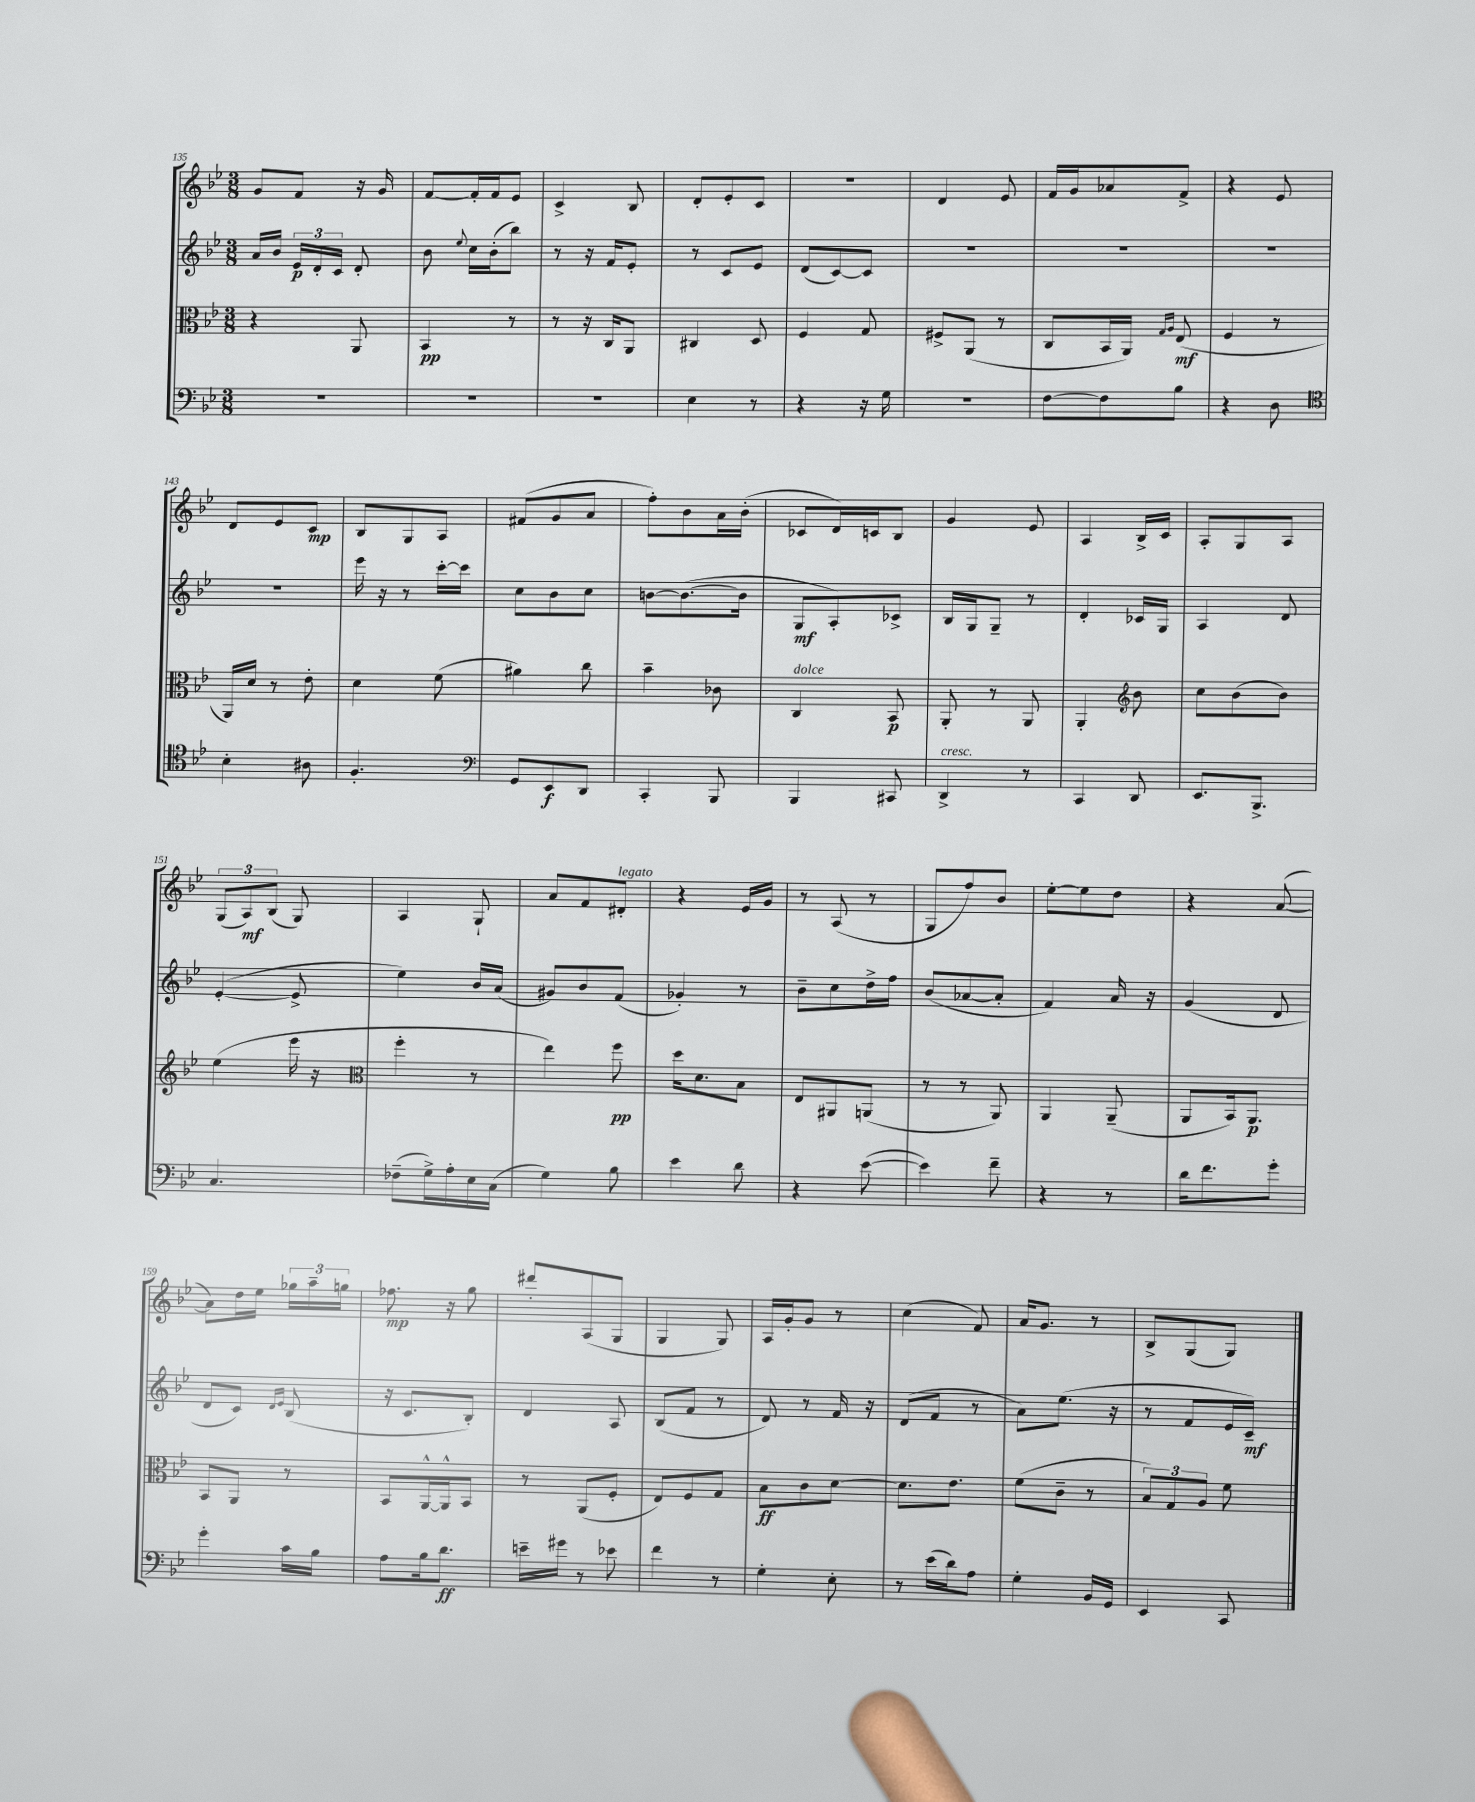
<<
\new StaffGroup <<
\new Staff = "s0" {
    \clef treble \key bes \major \numericTimeSignature \time 3/8
    \autoBeamOff g'8[ f'8] r16 g'16 |
    f'8[~ f'16-. f'16 ees'8] |
    c'4-> bes8 |
    d'8[-. ees'8-. c'8] |
    R4. |
    d'4 ees'8 |
    f'16[ g'16 aes'8 f'8]-> |
    r4 ees'8 |
    d'8[ ees'8 c'8]\mp |
    bes8[ g8 a8] |
    fis'8[( g'8 a'8] |
    f''8[-.) bes'8 a'16 bes'16]-.( |
    ces'8[ d'16) c'16 bes8] |
    g'4 ees'8 |
    a4 bes16[-> c'16] |
    a8[-. g8 a8] |
    \tuplet 3/2 { g8[( a8\mf) bes8]( } g8) |
    a4 g8-! |
    a'8[ f'8 dis'8]-.^\markup { \italic "legato" } |
    r4 ees'16[ g'16] |
    r8 a8( r8 |
    g8[ f''8) bes'8] |
    ees''8[~-. ees''8 d''8] |
    r4 a'8~( |
    a'8[) d''16 ees''16] \tuplet 3/2 { ges''16[ a''16-- g''16] } |
    fes''8.\mp r16 g''8 |
    dis'''8[-. a8( g8] |
    g4 g8) |
    a16[ g'16-. g'8] r8 |
    c''4( f'8) |
    a'16[ g'8.] r8 |
    bes8[-> g8( g8]) \bar "|." |
}
\new Staff = "s1" {
    \clef treble \key bes \major \numericTimeSignature \time 3/8
    \autoBeamOff a'16[ bes'16] \tuplet 3/2 { ees'16[\p d'16-. c'16] } d'8-. |
    bes'8 \appoggiatura { ees''8 } c''16[ bes'16-.( bes''8]) |
    r8 r16 f'16[ ees'8]-. |
    r8 c'8[ ees'8] |
    d'8[( c'8~) c'8] |
    R4. |
    R4. |
    R4. |
    R4. |
    ees'''16 r16 r8 c'''16[~-. c'''16] |
    c''8[ bes'8 c''8] |
    b'8[~ b'8.~( b'16] |
    g8[\mf a8-.) ces'8]-> |
    bes16[ g16 g8]-- r8 |
    d'4-. ces'16[ g16] |
    a4 d'8 |
    ees'4~-.( ees'8-> |
    ees''4) bes'16[ a'16]( |
    gis'8[) bes'8 f'8]( |
    ges'4-.) r8 |
    bes'8[-- c''8 d''16-> f''16] |
    bes'8[( aes'8~ aes'8]-. |
    f'4) a'16 r16 |
    g'4( d'8 |
    d'8[ c'8]) \grace { d'16[ ees'16] } bes8( |
    r16 c'8.[ bes8]-.) |
    d'4 a8 |
    bes8[( f'8] r8 |
    d'8) r8 f'16 r16 |
    d'8[( f'8] r8 |
    a'8[) ees''8.]( r16 |
    r8 f'8[ ees'16 c'16]--\mf) \bar "|." |
}
\new Staff = "s2" {
    \clef alto \key bes \major \numericTimeSignature \time 3/8
    \autoBeamOff r4 a,8 |
    bes,4\pp r8 |
    r8 r16 c16[ a,8] |
    cis4 d8 |
    f4 g8 |
    fis8[-> a,8]( r8 |
    c8[ bes,16 a,16]) \grace { g16[ a16] } ees8\mf( |
    f4 r8 |
    a,16[) d'16] r8 ees'8-. |
    d'4 f'8( |
    ais'4) c''8 |
    bes'4-- ces'8 |
    c4^\markup { \italic "dolce" } bes,8\p |
    a,8-. r8 a,8 |
    a,4-. \clef treble bes'8 |
    c''8[ bes'8( bes'8]) |
    ees''4( ees'''16 r16 |
    \clef alto f''4-. r8 |
    ees''4) f''8\pp |
    d''16[ d'8. bes8] |
    ees8[ ais,8 a,8]( |
    r8 r8 a,8) |
    a,4 a,8--( |
    a,8[ bes,16) a,8.]\p |
    bes,8[ a,8] r8 |
    bes,8[ a,16~-^ a,16-^ bes,8] |
    r8 a,8[( f8]-. |
    ees8[) f8 g8] |
    bes8[\ff c'8 d'8]~ |
    d'8.[ ees'8.] |
    f'8[( c'8]-- r8 |
    \tuplet 3/2 { bes8[) g8 a8] } f'8 \bar "|." |
}
\new Staff = "s3" {
    \clef bass \key bes \major \numericTimeSignature \time 3/8
    \autoBeamOff R4. |
    R4. |
    R4. |
    ees4 r8 |
    r4 r16 g16 |
    R4. |
    f8[~ f8 bes8] |
    r4 d8 |
    \clef tenor bes4-. ais8 |
    f4.-. |
    \clef bass g,8[ ees,8\f d,8] |
    c,4-. bes,,8 |
    bes,,4 cis,8 |
    d,4->^\markup { \italic "cresc." } r8 |
    c,4 d,8 |
    ees,8.[ bes,,8.]-> |
    c4. |
    fes8[--( g16->) a16-. ees16 c16]( |
    g4) bes8 |
    ees'4 d'8 |
    r4 ees'8~( |
    ees'4) f'8-- |
    r4 r8 |
    d'16[ f'8. g'8]-. |
    g'4-. c'16[ bes16] |
    a8[ bes16 d'8.]\ff |
    e'16[-- gis'16] r8 ees'8 |
    f'4 r8 |
    g4-. ees8-. |
    r8 ees'16[( d'16) a8] |
    g4-. bes,16[ g,16] |
    ees,4 c,8 \bar "|." |
}
>>
>>
\layout { \context { \Score currentBarNumber = #135 } }
